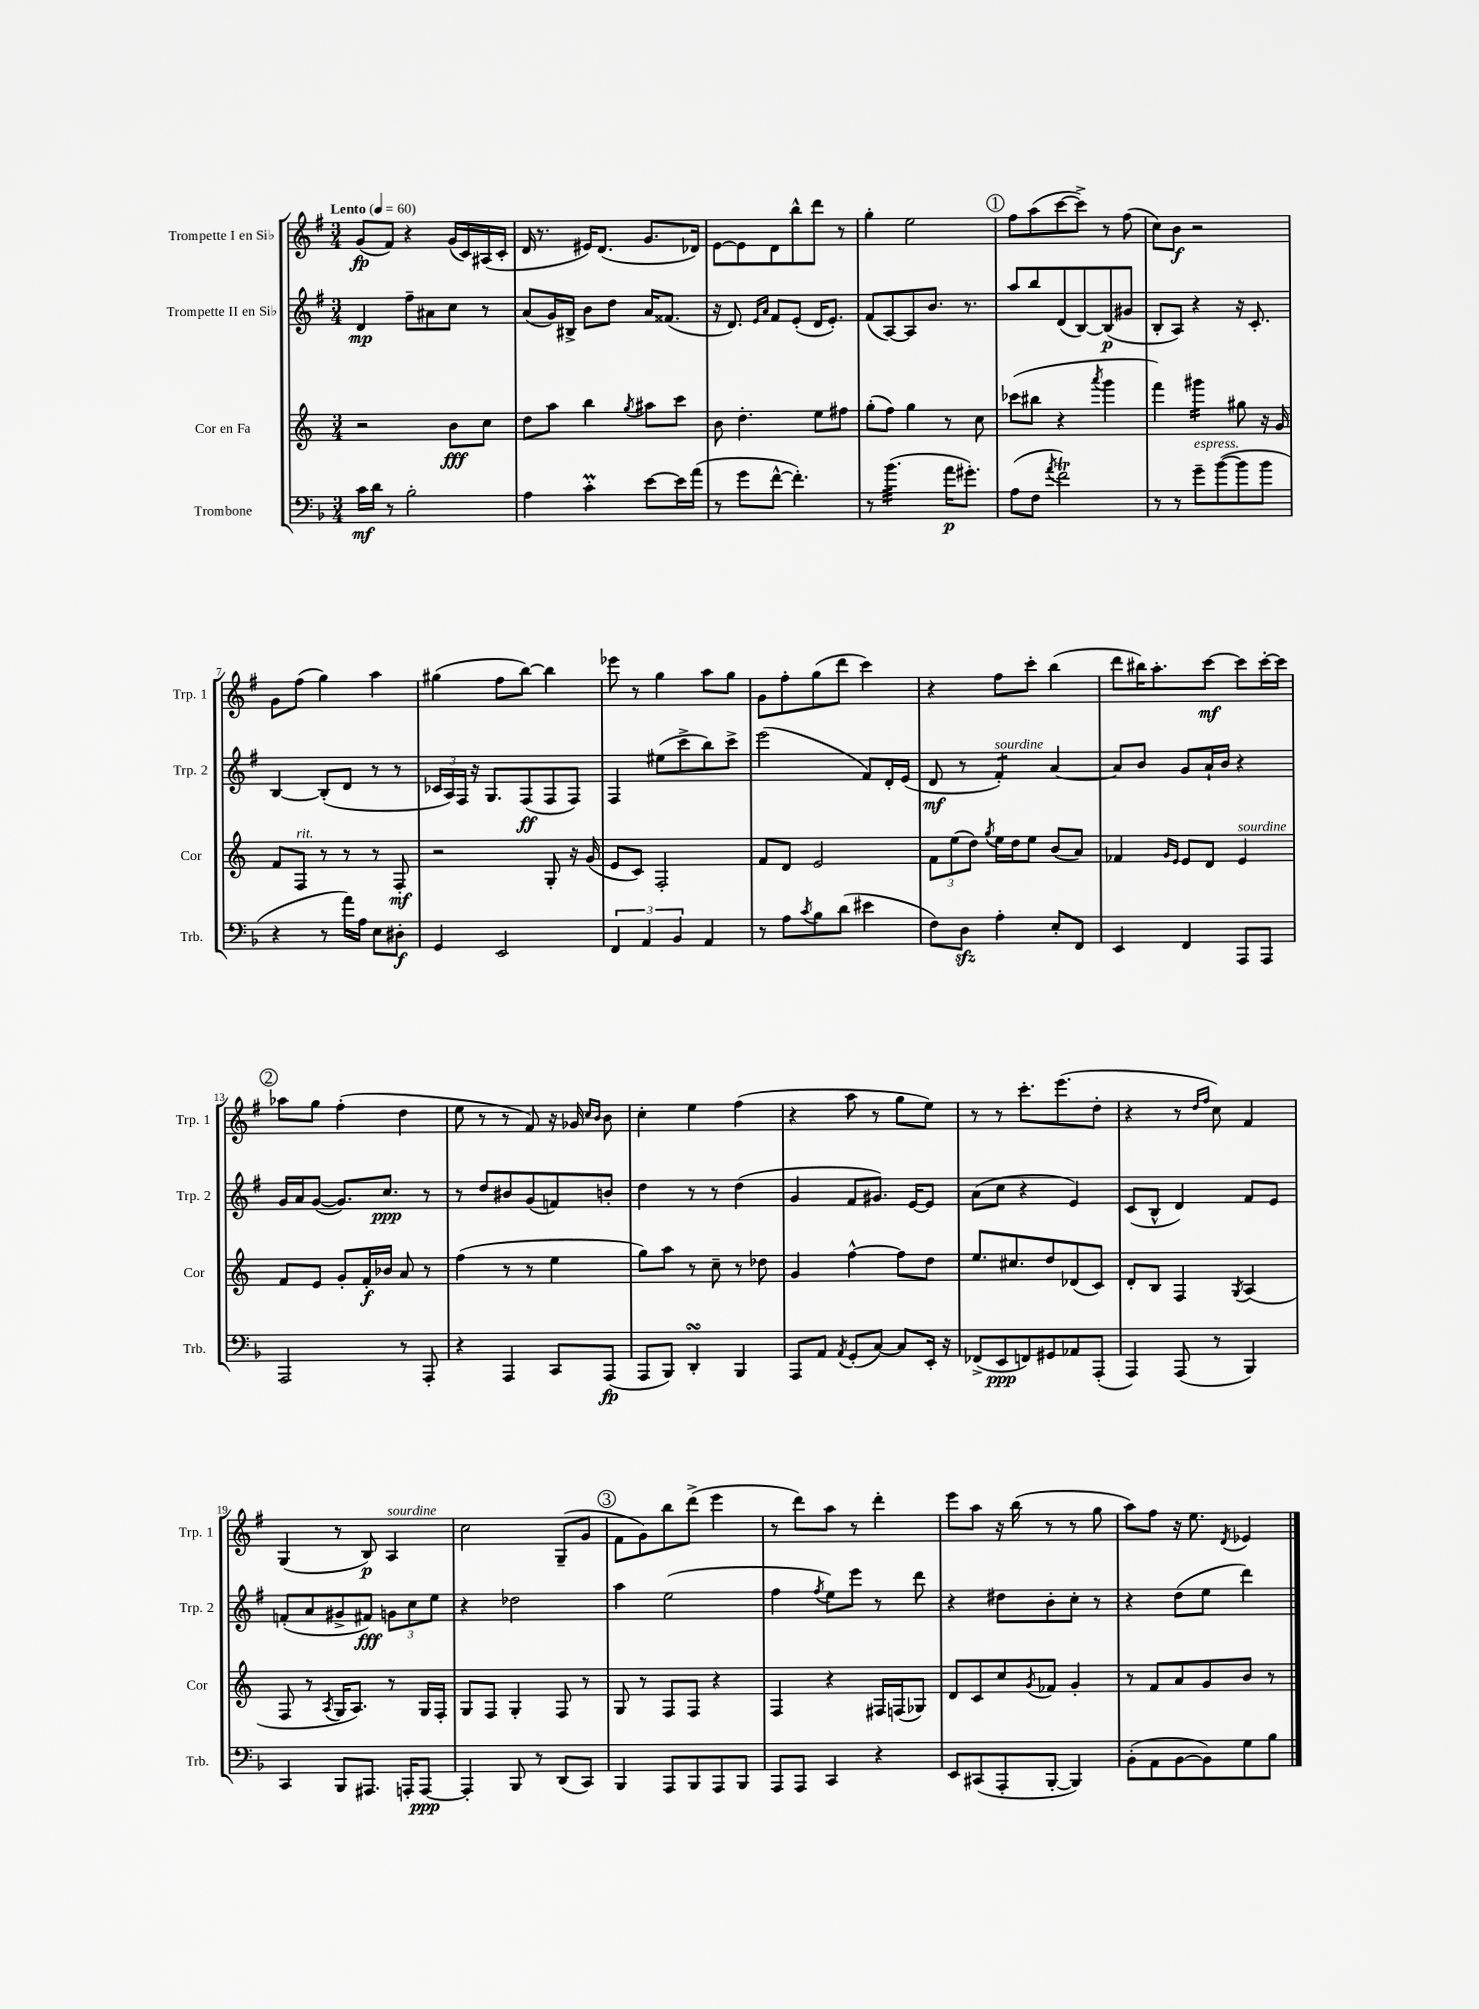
<<
\new StaffGroup <<
\new Staff = "s0" \with { instrumentName = "Trompette I en Sib" shortInstrumentName = "Trp. 1" } {
    \clef treble \key g \major \numericTimeSignature \time 3/4 \tempo "Lento" 4 = 60
    g'8\fp( fis'8) r4 g'16( c'16) ais16( c'16-. |
    d'16 r8. eis'16) d'8.( g'8. des'16) |
    e'8~ e'8 d'8 b''8-^ d'''8 r8 |
    g''4-. e''2 |
    \mark \markup { \circle "1" } fis''8 a''8( c'''8~ c'''8->) r8 fis''8( |
    c''8) b'8\f r2 |
    g'8 fis''8( g''4) a''4 |
    gis''4( fis''8 b''8~) b''4 |
    ees'''8 r8 g''4 a''8 g''8 |
    g'8 fis''8-. g''8( d'''8 c'''4) |
    r4 fis''8 c'''8-. b''4( |
    d'''8 bis''16) a''8.-. c'''8~\mf c'''8 c'''16~-. c'''16 |
    \mark \markup { \circle "2" } aes''8 g''8 fis''4-.( d''4 |
    e''8 r8 r8 fis'8) r16 ges'16 \grace { c''16 b'16 } b'8 |
    c''4-. e''4 fis''4( |
    r4 a''8 r8 g''8 e''8) |
    r8 r8 c'''8.-. e'''8.( d''8-. |
    r4 r8 \grace { d''16 fis''16 } c''8) fis'4 |
    g4( r8 b8\p) a4^\markup { \italic "sourdine" } |
    c''2 g8--( g'8 |
    \mark \markup { \circle "3" } fis'8 g'8) b''8 d'''8->( e'''4 |
    r8 d'''8) a''8 r8 d'''4-. |
    e'''8 a''8 r16 b''16( r8 r8 g''8 |
    a''8) fis''8 r16 e''8. \acciaccatura { d'8 } ees'4 \bar "|." |
}
\new Staff = "s1" \with { instrumentName = "Trompette II en Sib" shortInstrumentName = "Trp. 2" } {
    \clef treble \key g \major \numericTimeSignature \time 3/4
    d'4\mp fis''8-- ais'8 c''8 r8 |
    a'8( g'16) bis16-> b'8 d''8 a'16 fisis'8.( |
    r16 d'8.) \grace { e'16 a'16 } fis'8 e'8-.( d'16 e'8.-.) |
    fis'8( a8~) a8 b'8. r8. |
    \mark \markup { \circle "1" } a''8 b''8 d'8( b8~) b8\p( gis'8 |
    b8-. a8) r4 r16 c'8.-. |
    b4~ b8-.( d'8 r8 r8 |
    \tuplet 3/2 { ces'16 a16) fis16 } r16 g8. fis8\ff( fis8 fis8) |
    fis4 eis''8( c'''8-> b''8) c'''8-> |
    e'''2( fis'8) d'16-. e'16( |
    d'8\mf r8 fis'4:8-.^\markup { \italic "sourdine" }) a'4~ |
    a'8 b'8 g'8 a'16-! b'16 r4 |
    \mark \markup { \circle "2" } g'16 a'16 g'8~( g'8.) c''8.\ppp r8 |
    r8 d''8 bis'8 g'8( f'8) b'8-. |
    d''4 r8 r8 d''4( |
    g'4 fis'8 gis'8.) e'16~ e'8 |
    a'8( c''8 r4 e'4) |
    c'8( b8-^ d'4) fis'8 e'8 |
    f'8-.( a'8 gis'8-> fis'8\fff) \tuplet 3/2 { g'8 c''8 e''8 } |
    r4 des''2 |
    \mark \markup { \circle "3" } a''4 e''2( |
    fis''4 \acciaccatura { fis''8 } e''8) e'''8 r8 d'''8 |
    r4 dis''8 b'8-. c''8-. r8 |
    r4 d''8( e''8 d'''4) \bar "|." |
}
\new Staff = "s2" \with { instrumentName = "Cor en Fa" shortInstrumentName = "Cor" } {
    \clef treble \key c \major \numericTimeSignature \time 3/4
    r2 b'8\fff c''8 |
    d''8 a''8 b''4 \acciaccatura { g''8 } ais''8 c'''8 |
    b'8 d''4.-. e''8 fis''8 |
    g''8-.( f''8) g''4 r8 c''8 |
    \mark \markup { \circle "1" } ces'''8( bis''8 r4 \acciaccatura { a'''8 } g'''4 |
    f'''4) gis'''4:16 gis''8 r16 g'16 |
    f'8 f8^\markup { \italic "rit." } r8 r8 r8 f8-.\mf |
    r2 g8-. r16 g'16( |
    e'8 c'8) f2-. |
    f'8 d'8 e'2 |
    \tuplet 3/2 { f'8 e''8( d''8) } \acciaccatura { g''8 } e''16 d''16 e''8 b'8( a'8) |
    fes'4 \grace { g'16 e'16 } e'8 d'8 e'4^\markup { \italic "sourdine" } |
    \mark \markup { \circle "2" } f'8 e'8 g'8-. f'16-.\f bes'16 a'8 r8 |
    f''4( r8 r8 e''4 |
    g''8) a''8 r8 c''8-- r8 des''8 |
    g'4 f''4~-^ f''8 d''8 |
    e''8. cis''8. d''8 des'8( c'8) |
    d'8-. b8 f4 \acciaccatura { g8 } a4( |
    f8 r8 \acciaccatura { a8 } g16 a8.) r8 g16 f16-. |
    g8 f8 g4-. f8 r8 |
    \mark \markup { \circle "3" } g8 r8 f8 f8 r4 |
    f4 r4 fis16 f16( ges8) |
    d'8 c'8 c''8 \acciaccatura { g'8 } fes'8 g'4-. |
    r8 f'8 a'8 g'8 b'8 r8 \bar "|." |
}
\new Staff = "s3" \with { instrumentName = "Trombone" shortInstrumentName = "Trb." } {
    \clef bass \key f \major \numericTimeSignature \time 3/4
    c'16\mf d'16 r8 bes2-. |
    a4 c'4-.\prall e'8~ e'16 a'16( |
    r8 g'8 f'8~-^ f'4.-.) |
    r8 bes'4.:32( a'16\p gis'8.-.) |
    \mark \markup { \circle "1" } a8( f8 \acciaccatura { a'8 } f'2\trill) |
    r8 r8 g'8--^\markup { \italic "espress." } bes'8~( bes'8 bes'8 |
    r4 r8 a'16) a16 e8 dis8-.\f |
    g,4 e,2 |
    \tuplet 3/2 { f,4 a,4 bes,4 } a,4 |
    r8 a8 \acciaccatura { c'8 } bes8 d'8( eis'4 |
    f8) d8\sfz a4-. e8-. f,8 |
    e,4 f,4 a,,8 a,,8 |
    \mark \markup { \circle "2" } a,,2 r8 a,,8-. |
    r4 a,,4 c,8 a,,8\fp( |
    a,,8 bes,,8) d,4-.\turn bes,,4 |
    a,,8 a,8 \acciaccatura { a,8 } g,8-.( c8~) c8 e,16-. r16 |
    fes,8->( e,8\ppp f,8) gis,8 aes,8 a,,8-.( |
    a,,4) a,,8( r8 bes,,4) |
    c,4 bes,,8 ais,,8. a,,16-. a,,8~\ppp |
    a,,4-. bes,,8 r8 d,8( c,8) |
    \mark \markup { \circle "3" } bes,,4 a,,8 bes,,8 a,,8 bes,,8 |
    a,,8 a,,8 c,4 r4 |
    e,8 cis,8( a,,8-. bes,,8~-. bes,,4) |
    bes,8-.( a,8 bes,8~ bes,8) g8 bes8 \bar "|." |
}
>>
>>
